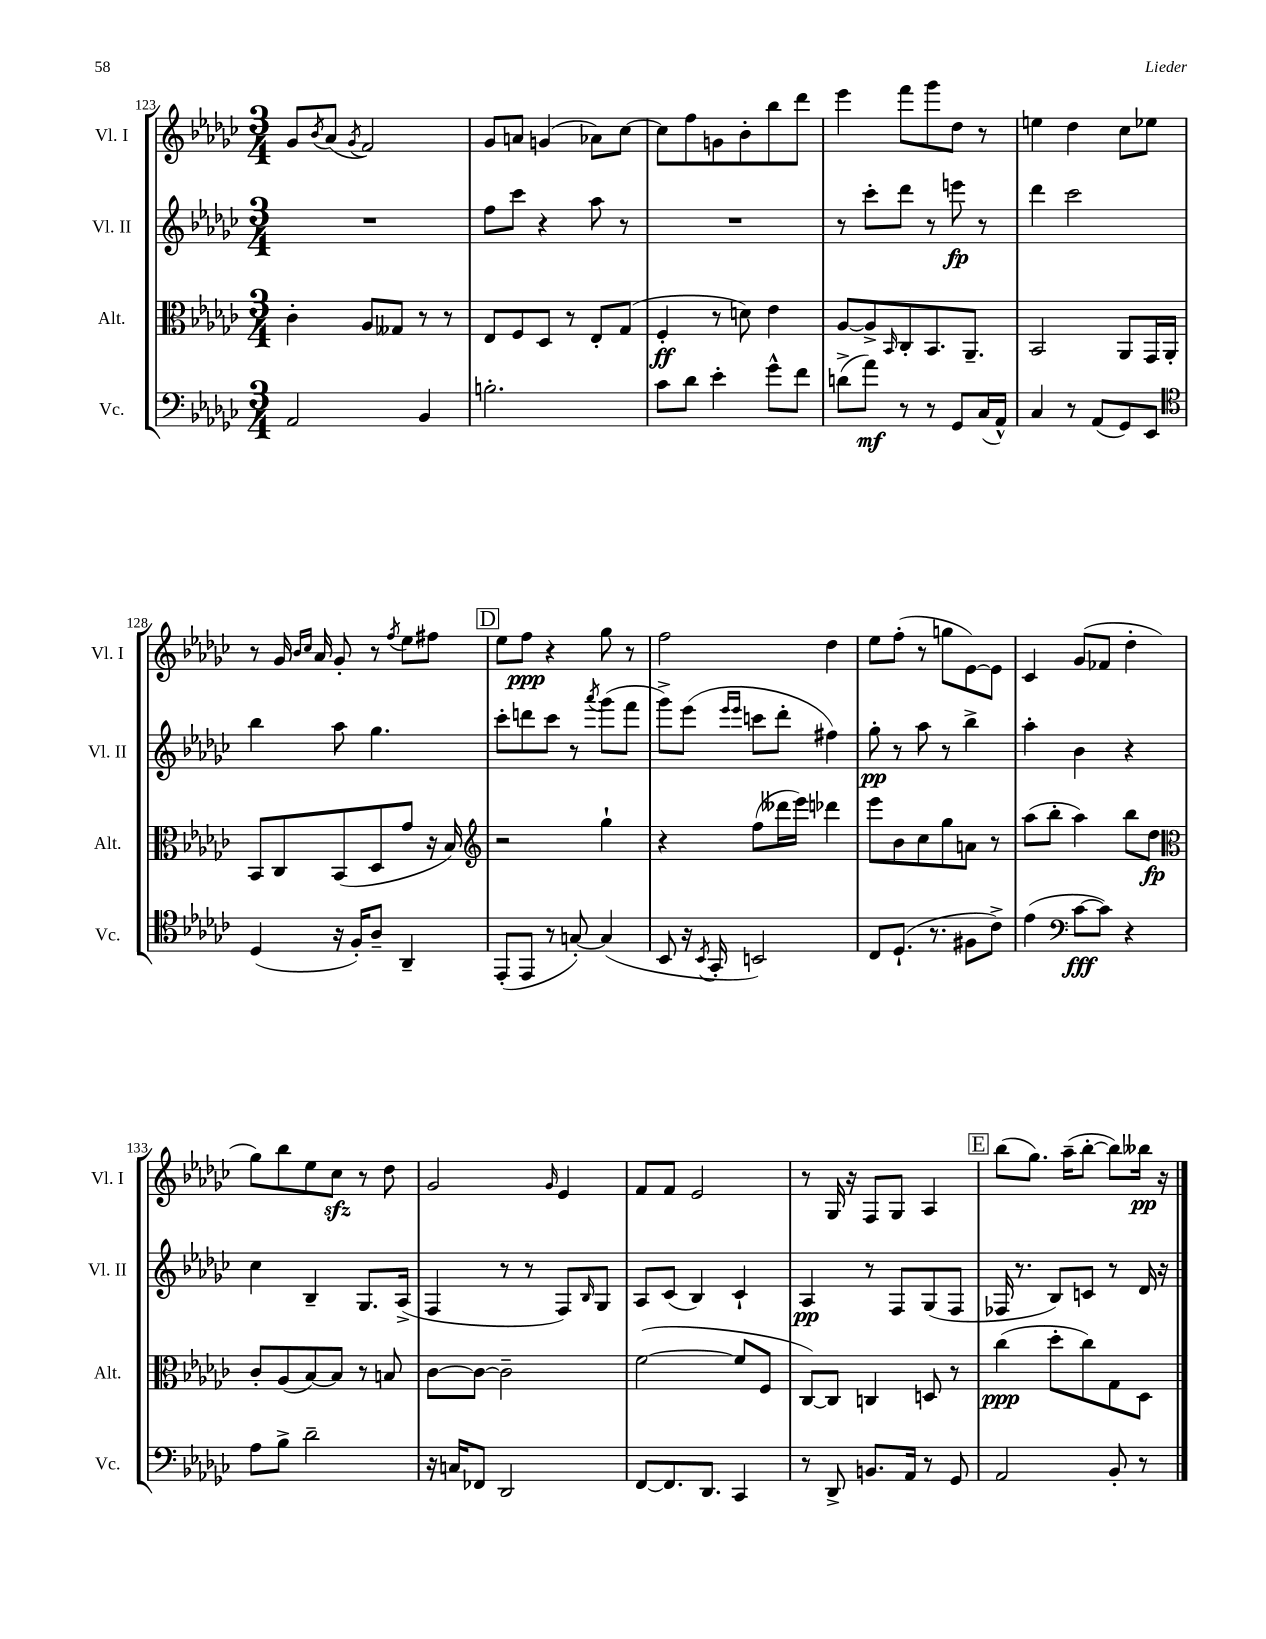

**kern	**kern	**kern	**kern
*staff4	*staff3	*staff2	*staff1
*clefF4	*clefC3	*clefG2	*clefG2
*k[b-e-a-d-g-c-]	*k[b-e-a-d-g-c-]	*k[b-e-a-d-g-c-]	*k[b-e-a-d-g-c-]
*M3/4	*M3/4	*M3/4	*M3/4
2AA-	4c-'	2.r	8g-
.	.	.	8qb-
.	.	.	(8a-
.	.	.	8qg-
.	8A-	.	2f)
.	8G--	.	.
4BB-	8r	.	.
.	8r	.	.
=	=	=	=
2.B'	8E-	8ff	8g-
.	8F	8ccc-	8a
.	8D-	4r	(4g
.	8r	.	.
.	8E-'	8aa-	8a-)
.	(8G-	8r	[8cc-
=	=	=	=
8c-	4F'	2.r	8cc-]
8d-	.	.	8ff
4e-'	8r	.	8g
.	8d)	.	8b-'
8g-^^	4e-	.	8bb-
8f	.	.	8ddd-
=	=	=	=
(8d^	[8A-	8r	4eee-
8a-)	8A-^]	8ccc-'	.
.	16qqBB-	.	.
8r	8C-'	8ddd-	8fff
8r	8.BB-	8r	8ggg-
8GG-	.	8eee	8dd-
.	8.AA-~	.	.
(16C-	.	8r	8r
16AA-^^)	.	.	.
=	=	=	=
4C-	2BB-	4ddd-	4ee
8r	.	2ccc-	4dd-
(8AA-	.	.	.
8GG-)	8AA-	.	8cc-
8EE-	16GG-	.	8ee-
.	16AA-'	.	.
=	=	=	=
*clefC4	*	*	*
(4D-	8BB-	4bb-	8r
.	8C-	.	16g-
.	.	.	16qqb-
.	.	.	16qqcc-
.	.	.	16a-
16r	(8BB-	8aa-	8g-'
16F')	.	.	.
8A-~	8D-	4.gg-	8r
.	.	.	8qff
4AA-~	8g-	.	8ee-
.	16r	.	8ff#
.	16B-)	.	.
=	=	=	=
*	*clefG2	*	*
(8EE-'	2r	8ccc-'	8ee-
8EE-	.	8ddd	8ff
8r	.	8ccc-	4r
[8G')	.	8r	.
.	.	8qaaa-	.
(4G]	4gg-`	(8ggg-	8gg-
.	.	8fff	8r
=	=	=	=
8BB-	4r	8ggg-^)	2ff
16r	.	(8eee-	.
8qBB-	.	.	.
16GG-'	.	.	.
.	.	16qqeee-	.
.	.	16qqeee-	.
2BB)	(8ff	8ccc	.
.	16ddd--	8ddd-'	.
.	16eee-)	.	.
.	4ddd-	4ff#)	4dd-
=	=	=	=
8C-	8eee-	8gg-'	8ee-
(8.D-`	8b-	8r	(8ff'
.	8cc-	8aa-	8r
8.r	.	.	.
.	8gg-	8r	8gg
8F#	8a	4bb-^	[8e-)
8c-^)	8r	.	8e-]
=	=	=	=
(4e-	(8aa-	4aa-'	4c-
.	8bb-'	.	.
*clefF4	*	*	*
[8c-	4aa-)	4b-	(8g-
8c-])	.	.	8f-
4r	8bb-	4r	4dd-'
.	8dd-	.	.
=	=	=	=
*	*clefC3	*	*
8A-	8c-'	4cc-	8gg-)
8B-^	(8A-	.	8bb-
2d-~	[8B-)	4B-~	8ee-
.	8B-]	.	8cc-
.	8r	8.G-	8r
.	8B	.	8dd-
.	.	(16A-^	.
=	=	=	=
16r	[8c-	4F	2g-
16C	.	.	.
8FF-	8c-_	.	.
2DD-	2c-~]	8r	.
.	.	8r	.
.	.	.	16qqg-
.	.	8F)	4e-
.	.	16qqB-	.
.	.	8G-	.
=	=	=	=
[8FF	([2f	8A-	8f
8.FF]	.	(8c-	8f
.	.	4B-)	2e-
8.DD-	.	.	.
4CC-	8f]	4c-`	.
.	8F	.	.
=	=	=	=
8r	[8C-)	4A-	8r
8DD-^	8C-]	.	16G-
.	.	.	16r
8.BB	4C	8r	8F
.	.	8F	8G-
16AA-	.	.	.
8r	8D	(8G-	4A-
8GG-	8r	8F	.
=	=	=	=
2AA-	(4cc-	16F-	(8bb-
.	.	8.r	.
.	.	.	8.gg-)
.	8dd-'	8B-)	.
.	.	.	(16aa-~
.	8cc-)	8c	[8bb-'
8BB-'	8G-	8r	8bb-])
8r	8D-	16d-	16bb--
.	.	16r	16r
==	==	==	==
*-	*-	*-	*-
